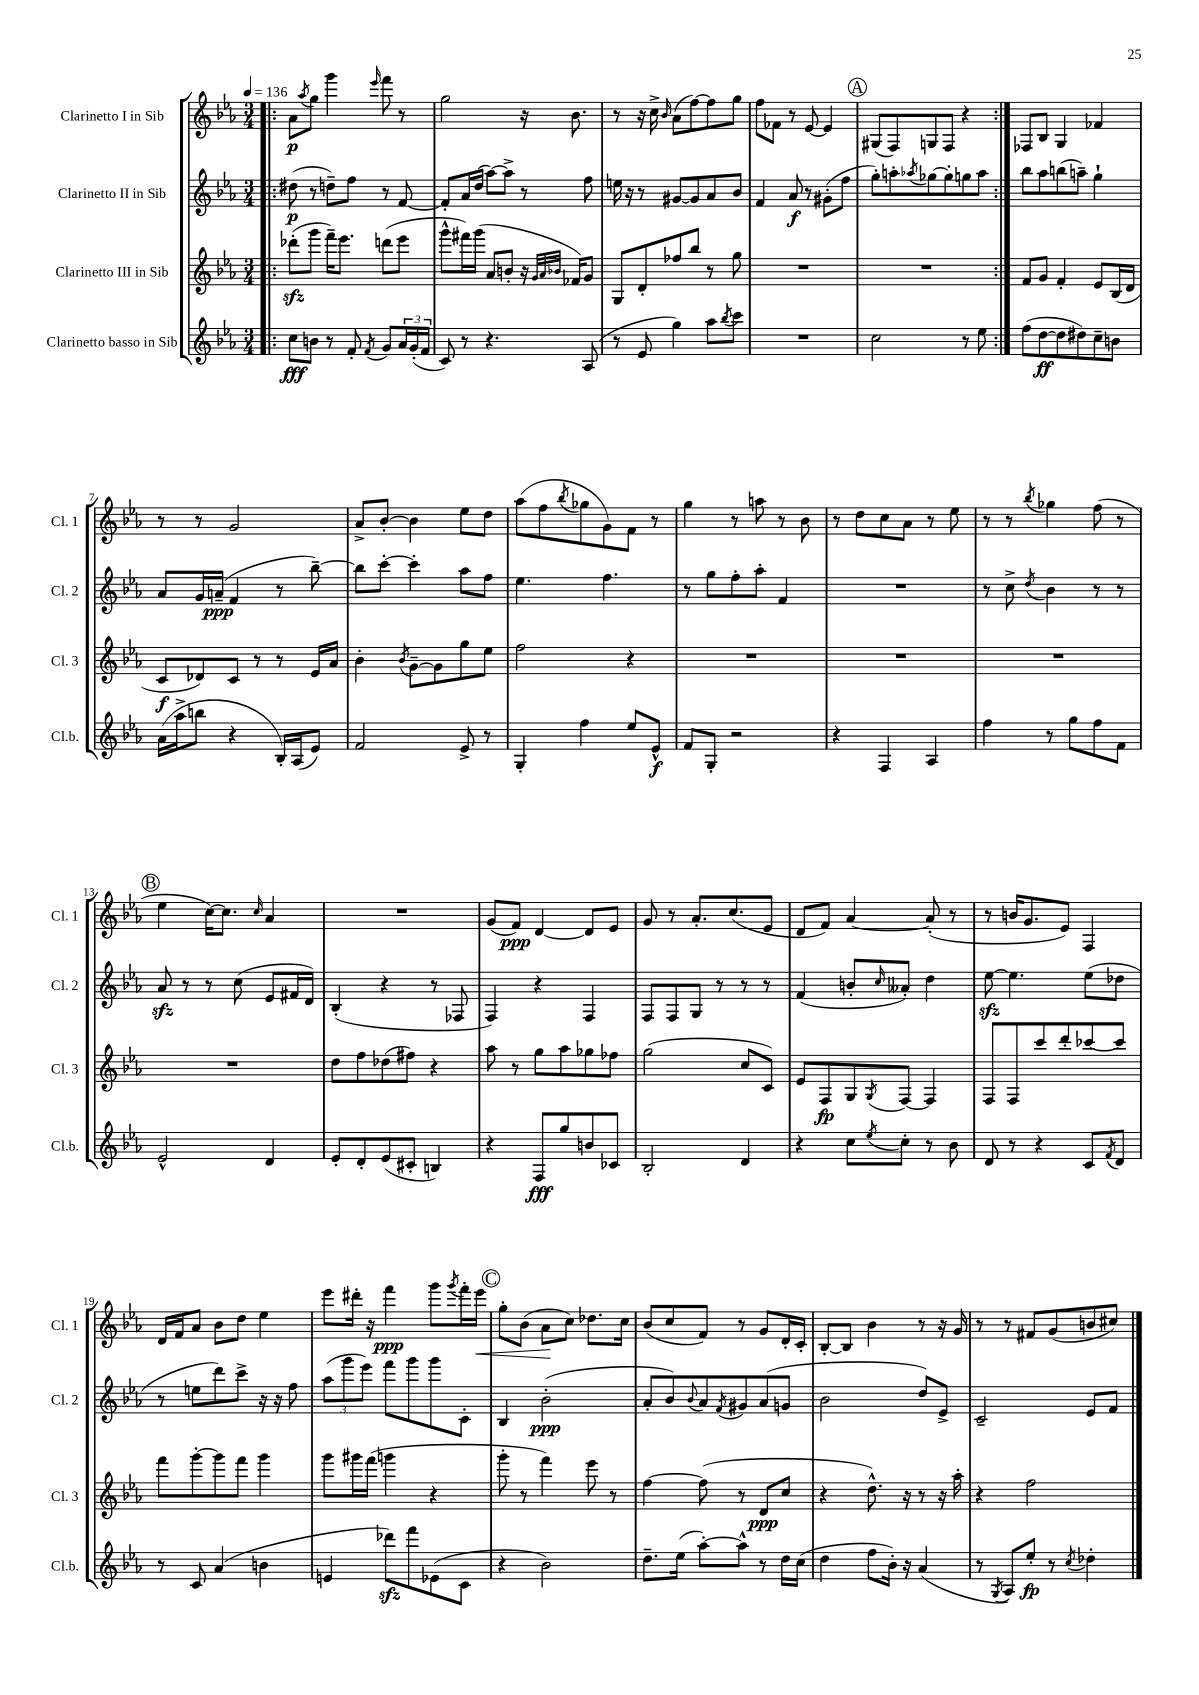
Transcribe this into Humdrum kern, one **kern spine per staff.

**kern	**dynam	**kern	**dynam	**kern	**dynam	**kern	**dynam
*part4	*part4	*part3	*part3	*part2	*part2	*part1	*part1
*staff4	*staff4	*staff3	*staff3	*staff2	*staff2	*staff1	*staff1
*I"Clarinetto basso in Sib	*	*I"Clarinetto III in Sib	*	*I"Clarinetto II in Sib	*	*I"Clarinetto I in Sib	*
*I'Cl.b.	*	*I'Cl. 3	*	*I'Cl. 2	*	*I'Cl. 1	*
*clefG2	*	*clefG2	*	*clefG2	*	*clefG2	*
*k[b-e-a-]	*	*k[b-e-a-]	*	*k[b-e-a-]	*	*k[b-e-a-]	*
*M3/4	*	*M3/4	*	*M3/4	*	*M3/4	*
*MM136	*	*MM136	*	*MM136	*	*MM136	*
=1!|:	=1!|:	=1!|:	=1!|:	=1!|:	=1!|:	=1!|:	=1!|:
8cc\L	fff	(8ddd-Xzz'\L	.	(8dd#X\	p	8a-\L	p
.	.	.	.	.	.	8qaa-/	.
8bn\J	.	8ggg\J	.	8r	.	8gg\J	.
8r	.	16fff~\KL)	.	8ddn~\L)	.	4ggg\	.
.	.	8.eee-\J	.	.	.	.	.
8f'/	.	.	.	8ff\J	.	.	.
8qf/	.	.	.	.	.	16qqeee-/	.
8g/L	.	(8dddn\L	.	8r	.	8fff\	.
24a-/L	.	8eee-\J	.	[8f/	.	8r	.
(24g'/	.	.	.	.	.	.	.
24f/JJ	.	.	.	.	.	.	.
=2	=2	=2	=2	=2	=2	=2	=2
8c/)	.	8ggg^^\L	.	8f'/L]	.	2gg\	.
8r	.	16fff#X\L)	.	16a-/L	.	.	.
.	.	(16ggg\JJ	.	(16dd/JJ	.	.	.
4.r	.	8a-/L	.	[8aa-\L)	.	.	.
.	.	8bn'/J	.	8aa-^\J]	.	.	.
.	.	16r	.	8r	.	16r	.
.	.	32qqg/LLL	.	.	.	.	.
.	.	32qqa-/	.	.	.	.	.
.	.	32qqb-X/JJJ	.	.	.	.	.
.	.	16f-X/KL)	.	.	.	8.b-\	.
(8A-/	.	8g/J	.	8ff\	.	.	.
=3	=3	=3	=3	=3	=3	=3	=3
8r	.	8G/L	.	16een\	.	8r	.
.	.	.	.	16r	.	.	.
8e-/	.	8d'/	.	8r	.	16r	.
.	.	.	.	.	.	16cc^\	.
.	.	.	.	.	.	16qqb-/	.
4gg\)	.	8ff-X/	.	[8g#X/L	.	(8a-\L	.
.	.	8bb-/J	.	8g#/]	.	[8ff\)	.
8aa-\L	.	8r	.	8a-/	.	8ff\]	.
8qbb-/	.	.	.	.	.	.	.
8ccc\J	.	8gg\	.	8b-/J	.	8gg\J	.
=4	=4	=4	=4	=4	=4	=4	=4
2.r	.	2.r	.	4f/	.	8ff\L	.
.	.	.	.	.	.	8f-X\J	.
.	.	.	.	8a-/	f	8r	.
.	.	.	.	8r	.	[8e-/	.
.	.	.	.	(8g#X'\L	.	4e-/]	.
.	.	.	.	8ff\J	.	.	.
!!LO:REH:place=s1:t=A
=5	=5	=5	=5	=5	=5	=5	=5
2cc\	.	2.r	.	8gg'\L)	.	(8G#X/L	.
.	.	.	.	8aan'\	.	8F/)	.
.	.	.	.	8qaa-X/	.	.	.
.	.	.	.	[8gg-X\	.	8Gn/	.
.	.	.	.	8gg-'\]	.	8F/J	.
8r	.	.	.	8ggn\	.	4r	.
8ee-\	.	.	.	8aa-\J	.	.	.
=6:|!	=6:|!	=6:|!	=6:|!	=6:|!	=6:|!	=6:|!	=6:|!
(8ff\L	.	8f/L	.	8bb-\L	.	8F-X/L	.
[8dd\	ff	8g/J	.	8aa-\	.	8B-/J	.
8dd\]	.	4f'/	.	(8bbn\	.	4G/	.
8dd#X\)	.	.	.	8aan~\J)	.	.	.
8cc~\	.	8e-/L	.	4gg`\	.	4f-X/	.
8bn\J	.	(16B-/L	.	.	.	.	.
.	.	16d/JJ	.	.	.	.	.
!!LO:LB:g=z
=7	=7	=7	=7	=7	=7	=7	=7
(16a-\LL	.	8c/L	f	8a-/L	.	8r	.
16aa-^\J	.	.	.	.	.	.	.
8bbn\J	.	8d-X/)	.	16g/L	.	8r	.
.	.	.	.	(16an~/JJ	ppp	.	.
4r	.	8c/J	.	4f/	.	2g/	.
.	.	8r	.	.	.	.	.
16B-'/LL)	.	8r	.	8r	.	.	.
(16A-/J	.	.	.	.	.	.	.
8e-/J)	.	16e-/LL	.	[8bb-~\)	.	.	.
.	.	16a-/JJ	.	.	.	.	.
=8	=8	=8	=8	=8	=8	=8	=8
2f/	.	4b-'\	.	8bb-\L]	.	8a-^/L	.
.	.	.	.	[8ccc'\J	.	[8b-'/J	.
.	.	8qb-/	.	.	.	.	.
.	.	[8g~\L	.	4ccc'\]	.	4b-\]	.
.	.	8g\]	.	.	.	.	.
8e-^/	.	8gg\	.	8aa-\L	.	8ee-\L	.
8r	.	8ee-\J	.	8ff\J	.	8dd\J	.
=9	=9	=9	=9	=9	=9	=9	=9
4G'/	.	2ff\	.	4.ee-\	.	(8aa-\L	.
.	.	.	.	.	.	8ff\	.
.	.	.	.	.	.	8qbb-/	.
4ff\	.	.	.	.	.	8gg-X\	.
.	.	.	.	4.ff\	.	8g\)	.
8ee-/L	.	4r	.	.	.	8f\J	.
8e-^^/J	f	.	.	.	.	8r	.
=10	=10	=10	=10	=10	=10	=10	=10
8f/L	.	2.r	.	8r	.	4gg\	.
8G'/J	.	.	.	8gg\L	.	.	.
2r	.	.	.	8ff'\	.	8r	.
.	.	.	.	8aa-'\J	.	8aan\	.
.	.	.	.	4f/	.	8r	.
.	.	.	.	.	.	8b-\	.
=11	=11	=11	=11	=11	=11	=11	=11
4r	.	2.r	.	2.r	.	8r	.
.	.	.	.	.	.	8dd\L	.
4F/	.	.	.	.	.	8cc\	.
.	.	.	.	.	.	8a-\J	.
4A-/	.	.	.	.	.	8r	.
.	.	.	.	.	.	8ee-\	.
=12	=12	=12	=12	=12	=12	=12	=12
4ff\	.	2.r	.	8r	.	8r	.
.	.	.	.	8cc^\	.	8r	.
.	.	.	.	8qdd/	.	8qbb-/	.
8r	.	.	.	4b-\	.	4gg-X\	.
8gg\L	.	.	.	.	.	.	.
8ff\	.	.	.	8r	.	(8ff\	.
8f\J	.	.	.	8r	.	8r	.
!!LO:LB:g=z
!!LO:REH:place=s1:t=B
=13	=13	=13	=13	=13	=13	=13	=13
2e-^^/	.	2.r	.	8a-zz/	.	4ee-\	.
.	.	.	.	8r	.	.	.
.	.	.	.	8r	.	[16cc\KL)	.
.	.	.	.	.	.	8.cc\J]	.
.	.	.	.	(8cc\	.	.	.
.	.	.	.	.	.	16qqcc/	.
4d/	.	.	.	8e-/L	.	4a-/	.
.	.	.	.	16f#X/L	.	.	.
.	.	.	.	16d/JJ)	.	.	.
=14	=14	=14	=14	=14	=14	=14	=14
8e-'/L	.	8dd\L	.	(4B-'/	.	2.r	.
8d'/	.	8ff\	.	.	.	.	.
(8e-/	.	(8dd-X\	.	4r	.	.	.
8c#X'/J	.	8ff#X\J)	.	.	.	.	.
4Bn/)	.	4r	.	8r	.	.	.
.	.	.	.	8F-X/	.	.	.
=15	=15	=15	=15	=15	=15	=15	=15
4r	.	8aa-\	.	4F/)	.	(8g/L	.
.	.	8r	.	.	.	8f/J)	ppp
8F/L	fff	8gg\L	.	4r	.	[4d/	.
8gg/	.	8aa-\	.	.	.	.	.
8bn/	.	8gg-X\	.	4F/	.	8d/L]	.
8c-X/J	.	8ff-X\J	.	.	.	8e-/J	.
=16	=16	=16	=16	=16	=16	=16	=16
2B-'/	.	(2gg\	.	8F/L	.	8g/	.
.	.	.	.	8F/	.	8r	.
.	.	.	.	8G/J	.	8.a-'/L	.
.	.	.	.	8r	.	.	.
.	.	.	.	.	.	(8.cc/	.
4d/	.	8cc/L	.	8r	.	.	.
.	.	8c/J)	.	8r	.	8e-/J	.
=17	=17	=17	=17	=17	=17	=17	=17
4r	.	8e-/L	.	(4f/	.	8d/L	.
.	.	8F/	fp	.	.	8f/J)	.
8cc\L	.	8G/	.	8bn'/L	.	[4a-/	.
8qee-/	.	8qG/	.	16qqcc/	.	.	.
8cc'\J	.	[8F/J	.	8a--X'/J)	.	.	.
8r	.	4F/]	.	4dd\	.	(8a-'/]	.
8b-\	.	.	.	.	.	8r	.
=18	=18	=18	=18	=18	=18	=18	=18
8d/	.	8F/L	.	[8ee-zz\	.	8r	.
8r	.	8F/	.	4.ee-\]	.	16bn/KL	.
.	.	.	.	.	.	8.g/	.
4r	.	8ccc/	.	.	.	.	.
.	.	8ddd'/	.	.	.	8e-/J)	.
8c/L	.	[8ccc-X/	.	(8ee-\L	.	4F/	.
8qf/	.	.	.	.	.	.	.
8d/J	.	8ccc-/J]	.	8dd-X\J	.	.	.
!!LO:LB:g=z
=19	=19	=19	=19	=19	=19	=19	=19
8r	.	8fff\L	.	8r	.	16d/LL	.
.	.	.	.	.	.	16f/J	.
8c/	.	[8ggg'\	.	8een\L	.	8a-/J	.
(4a-/	.	8ggg\]	.	8ddd\)	.	8b-\L	.
.	.	8fff\J	.	8ccc^\J	.	8dd\J	.
4bn\	.	4ggg\	.	16r	.	4ee-\	.
.	.	.	.	16r	.	.	.
.	.	.	.	8ff\	.	.	.
=20	=20	=20	=20	=20	=20	=20	=20
4en/	.	8ggg\L	.	(12aa-\L	.	8eee-\L	.
.	.	.	.	12ggg\	.	.	.
.	.	16ggg#X\L	.	.	.	16ddd#X'\Jk	.
.	.	.	.	12eee-\J)	.	.	.
.	.	(16fff\JJ	.	.	.	16r	.
8ddd-Xzz\L)	.	4gggn\	.	8fff\L	.	4fff\	ppp
8fff\	.	.	.	8ggg\	.	.	.
(8e-X\	.	4r	.	8ggg\	.	8ggg\L	.
.	.	.	.	.	.	8qggg/	.
8c\J	.	.	.	8c'\J	.	16fff'\L	.
!	!	!	!	!	!	!	!LO:HP:b
.	.	.	.	.	.	16eee-\JJ	<
!!LO:REH:place=s1:t=C
=21	=21	=21	=21	=21	=21	=21	=21
4r	.	8ggg'\	.	4B-/	.	8gg'\L	.
.	.	8r	.	.	.	(8b-\J	.
2b-\)	.	4fff\)	.	(2b-'\	ppp	8a-\L	.
.	.	.	.	.	.	8cc\J)	[
.	.	8eee-\	.	.	.	8.dd-X\L	.
.	.	8r	.	.	.	.	.
.	.	.	.	.	.	16cc\Jk	.
=22	=22	=22	=22	=22	=22	=22	=22
8.dd~\L	.	[4ff\	.	8a-'/L	.	(8b-/L	.
.	.	.	.	8b-/)	.	8cc/	.
(16ee-\Jk	.	.	.	.	.	.	.
.	.	.	.	8qqb-/	.	.	.
[8aa-'\L)	.	(8ff\]	.	8a-/	.	8f/J)	.
.	.	.	.	8qf/	.	.	.
8aa-^^\J]	.	8r	.	8g#X/	.	8r	.
8r	.	8d/L	ppp	(8a-/	.	8g/L	.
16dd\LL	.	8cc/J	.	8gn/J	.	16d'/L	.
(16cc\JJ	.	.	.	.	.	16c'/JJ	.
=23	=23	=23	=23	=23	=23	=23	=23
4dd\	.	4r	.	2b-\	.	[8B-'/L	.
.	.	.	.	.	.	8B-/J]	.
8ff\L	.	8.dd^^\)	.	.	.	4b-\	.
16b-'\Jk)	.	.	.	.	.	.	.
16r	.	16r	.	.	.	.	.
(4a-/	.	8r	.	8dd/L)	.	8r	.
.	.	16r	.	8e-^/J	.	16r	.
.	.	16aa-'\	.	.	.	16g/	.
=24	=24	=24	=24	=24	=24	=24	=24
8r	.	4r	.	2c~/	.	8r	.
8qG/	.	.	.	.	.	.	.
8A-/L)	.	.	.	.	.	8r	.
8ee-'/J	fp	2ff\	.	.	.	8f#X/L	.
8r	.	.	.	.	.	(8g/	.
8qcc/	.	.	.	.	.	.	.
4dd-X'\	.	.	.	8e-/L	.	8bn/	.
.	.	.	.	8f/J	.	8cc#X/J)	.
==	==	==	==	==	==	==	==
*-	*-	*-	*-	*-	*-	*-	*-
